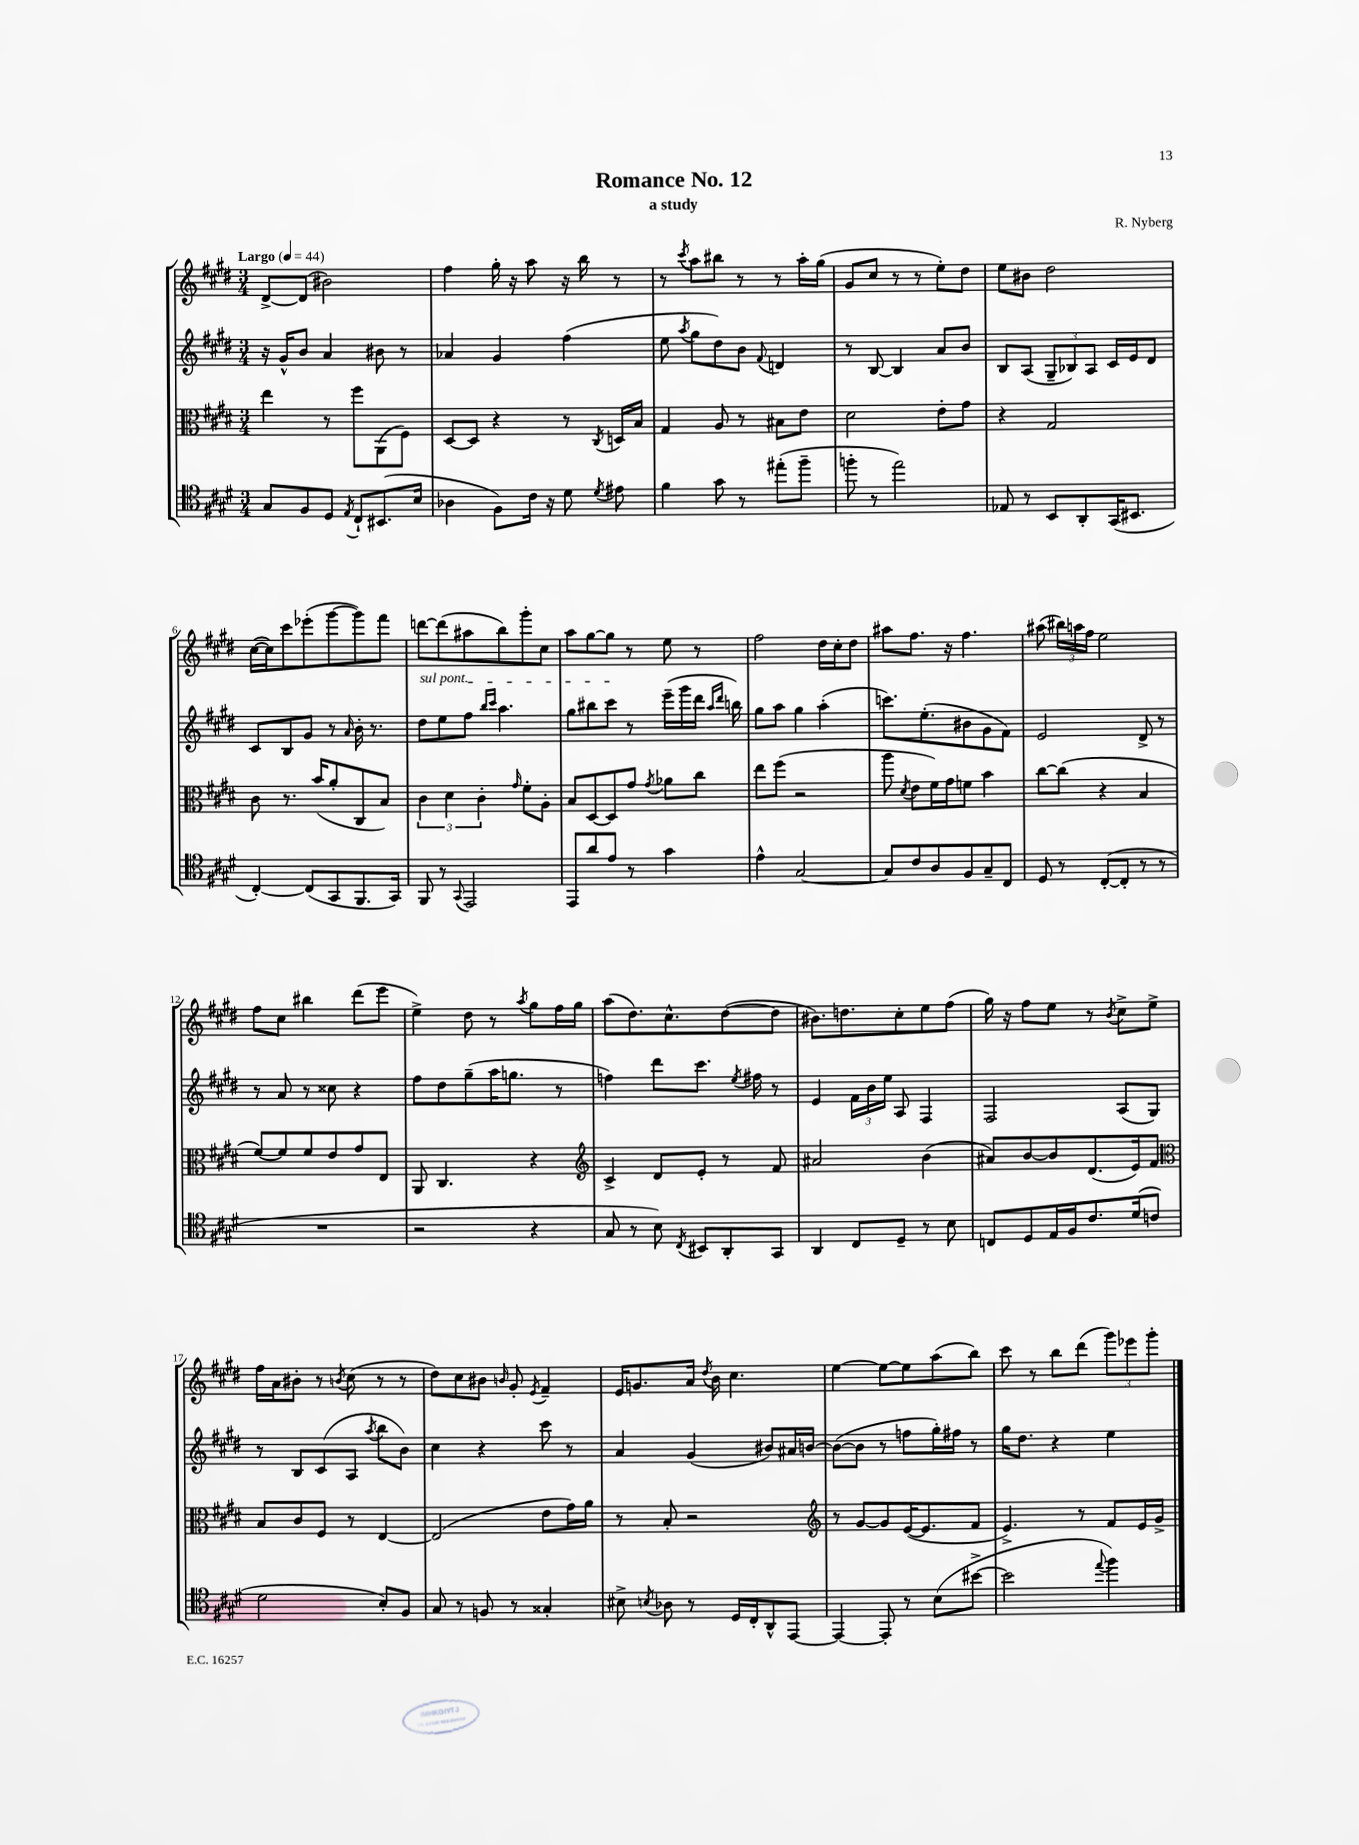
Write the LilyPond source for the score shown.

\header { title = "Romance No. 12" composer = "R. Nyberg" subtitle = "a study" }
<<
\new StaffGroup <<
\new Staff = "s0" {
    \clef treble \key e \major \numericTimeSignature \time 3/4 \tempo "Largo" 4 = 44
    \autoBeamOff dis'8[~-> dis'8]( bis'2) |
    fis''4 gis''16-. r16 a''8 r16 b''16 r8 |
    r8 \acciaccatura { cis'''8 } a''8[ bis''8] r8 r8 a''16[-. gis''16]( |
    gis'8[ cis''8] r8 r8 e''8[-.) dis''8] |
    e''8[ bis'8] dis''2 |
    cis''16[~( cis''16) cis'''8 ees'''8-.( gis'''8~ gis'''8) fis'''8] |
    d'''8[~ d'''8( ais''8 b''8) gis'''8-. cis''8] |
    a''8[ gis''8~ gis''8] r8 e''8 r8 |
    fis''2 dis''16[ cis''16-. dis''8] |
    ais''8[ fis''8.] r16 fis''4. |
    ais''8( \tuplet 3/2 { bis''16[) a''16 fis''16] } e''2 |
    fis''8[ cis''8] bis''4 dis'''8[( e'''8] |
    e''4->) dis''8 r8 \acciaccatura { a''8 } gis''8[ fis''16 gis''16] |
    a''8[( dis''8.) cis''8.-^ dis''8~( dis''8] |
    bis'8.[) d''8. cis''8-. e''8 fis''8]( |
    gis''16) r16 fis''8[ e''8] r8 \acciaccatura { b'8 } cis''8[-> e''8]-> |
    fis''16[ a'16 bis'8]-. r8 \acciaccatura { b'8 } cis''8( r8 r8 |
    dis''8[) cis''8 bis'8] \grace { b'16 } gis'8-. \acciaccatura { e'8 } fis'4-- |
    e'16[ g'8. a'16] \acciaccatura { dis''8 } b'16 cis''4. |
    e''4~ e''8[~ e''8 a''8( b''8]) |
    cis'''8 r8 b''8[ dis'''8]( \tuplet 3/2 { gis'''8[) ees'''8 gis'''8]-. } \bar "|." |
}
\new Staff = "s1" {
    \clef treble \key e \major \numericTimeSignature \time 3/4
    \autoBeamOff r16 gis'16[-^ b'8] a'4 bis'8 r8 |
    aes'4 gis'4 fis''4( |
    e''8 \acciaccatura { a''8 } gis''8[ dis''8) b'8] \appoggiatura { fis'8 } d'4 |
    r8 b8~ b4 a'8[ b'8] |
    b8[ a8]( \tuplet 3/2 { gis8[-- bes8) a8] } cis'16[ e'16 dis'8] |
    cis'8[ b8 gis'8] r8 \grace { a'16 } b'16-. r8. |
    \once \override TextSpanner.bound-details.left.text = \markup { \italic "sul pont." } dis''8[\startTextSpan e''8 fis''8] \grace { b''16[ cis'''16] } a''4. |
    gis''8[ bis''8 cis'''8]\stopTextSpan r8 e'''16[--( gis'''16 dis'''16] \grace { a''16[ dis'''16] } b''16) |
    gis''8[ a''8] gis''4 a''4-.( |
    c'''8.[) e''8.-.( bis'8 gis'8 fis'8]) |
    e'2 dis'8-> r8 |
    r8 a'8 r8 cisis''8 r4 |
    fis''8[ dis''8 gis''8--( a''16 g''8.] r8 |
    f''4) dis'''8[ cis'''8.] \acciaccatura { e''8 } fis''16 r8 |
    e'4 \tuplet 3/2 { fis'16[ b'16 e''16] } a8 fis4 |
    fis2 a8[( gis8]) |
    r8 b8[ cis'8( a8] \acciaccatura { a''8 } b''8[ b'8]) |
    cis''4 r4 cis'''8 r8 |
    a'4 gis'4( bis'8[) ais'16 b'16]~ |
    b'8[~( b'8] r8 f''8[ gis''16-.) fis''16] r8 |
    gis''16[ dis''8.] r4 e''4 \bar "|." |
}
\new Staff = "s2" {
    \clef alto \key e \major \numericTimeSignature \time 3/4
    \autoBeamOff e''4 r8 fis''8[ a,8( fis8]) |
    dis8[~ dis8] r4 r8 \acciaccatura { cis8 } d16[ b16] |
    gis4 a8 r8 bis8[ e'8] |
    dis'2 e'8[-. gis'8] |
    r4 gis2 |
    cis'8 r8. b'16[( a'8-. cis8 b8]) |
    \tuplet 3/2 { cis'4 dis'4 cis'4-. } \grace { gis'16 } fis'8[-. a8]-. |
    b8[ dis8~ dis8 gis'8] \acciaccatura { gis'8 } aes'8[ cis''8] |
    e''8[ fis''8]( r2 |
    a''8 \acciaccatura { dis'8 } e'8[ fis'16) gis'16 f'8] b'4 |
    cis''8[~ cis''8]( r4 b4 |
    fis'8[~) fis'8 fis'8 e'8 gis'8 e8] |
    a,8 cis4. r4 |
    \clef treble cis'4-> dis'8[ e'8]-. r8 fis'8 |
    ais'2 b'4( |
    ais'8[) b'8~ b'8 dis'8.( e'16) fis'8] |
    \clef alto b8[ cis'8 fis8] r8 e4~ |
    e2( e'8[ gis'16) a'16] |
    r8 b8-. r2 |
    \clef treble r8 gis'8[~ gis'8 e'16~( e'8. fis'8] |
    e'4.->) r8 fis'8[ e'16 gis'16]-> \bar "|." |
}
\new Staff = "s3" {
    \clef tenor \key e \major \numericTimeSignature \time 3/4
    \autoBeamOff gis8[ fis8 dis8] \acciaccatura { e8 } cis8[-! bis,8.( b16] |
    aes4 fis8[) cis'16] r16 dis'8 \acciaccatura { dis'8 } eis'8 |
    fis'4 gis'8 r8 eis''8[-.( fis''8]-- |
    f''8-. r8 e''2) |
    ees8 r8 b,8[ a,8-. gis,16( bis,8.] |
    cis4~-.) cis8[( gis,8 fis,8. gis,16]) |
    fis,8 r8 \appoggiatura { gis,8 } e,2 |
    e,8[ a'8 e'8] r8 gis'4 |
    e'4-^ gis2~ |
    gis8[ cis'8 a8 fis8 gis8-- cis8] |
    dis8 r8 cis8[~-.( cis8]-. r8 r8 |
    R2. |
    r2 r4 |
    gis8 r8 b8) \acciaccatura { cis8 } bis,8[ a,8-. gis,8] |
    a,4 cis8[ dis8]-- r8 b8 |
    c8[ dis8 e16 fis16 cis'8. dis'16( c'8] |
    dis'2 b8[-.) fis8] |
    gis8 r8 f8 r8 gisis4-. |
    bis8-> \acciaccatura { b8 } aes8 r8 dis16[ cis16-. a,8-^ e,8]~ |
    e,4~ e,8-. r8 b8[( bis'8]~-> |
    bis'2 \appoggiatura { e''8 } fis''4) \bar "|." |
}
>>
>>
